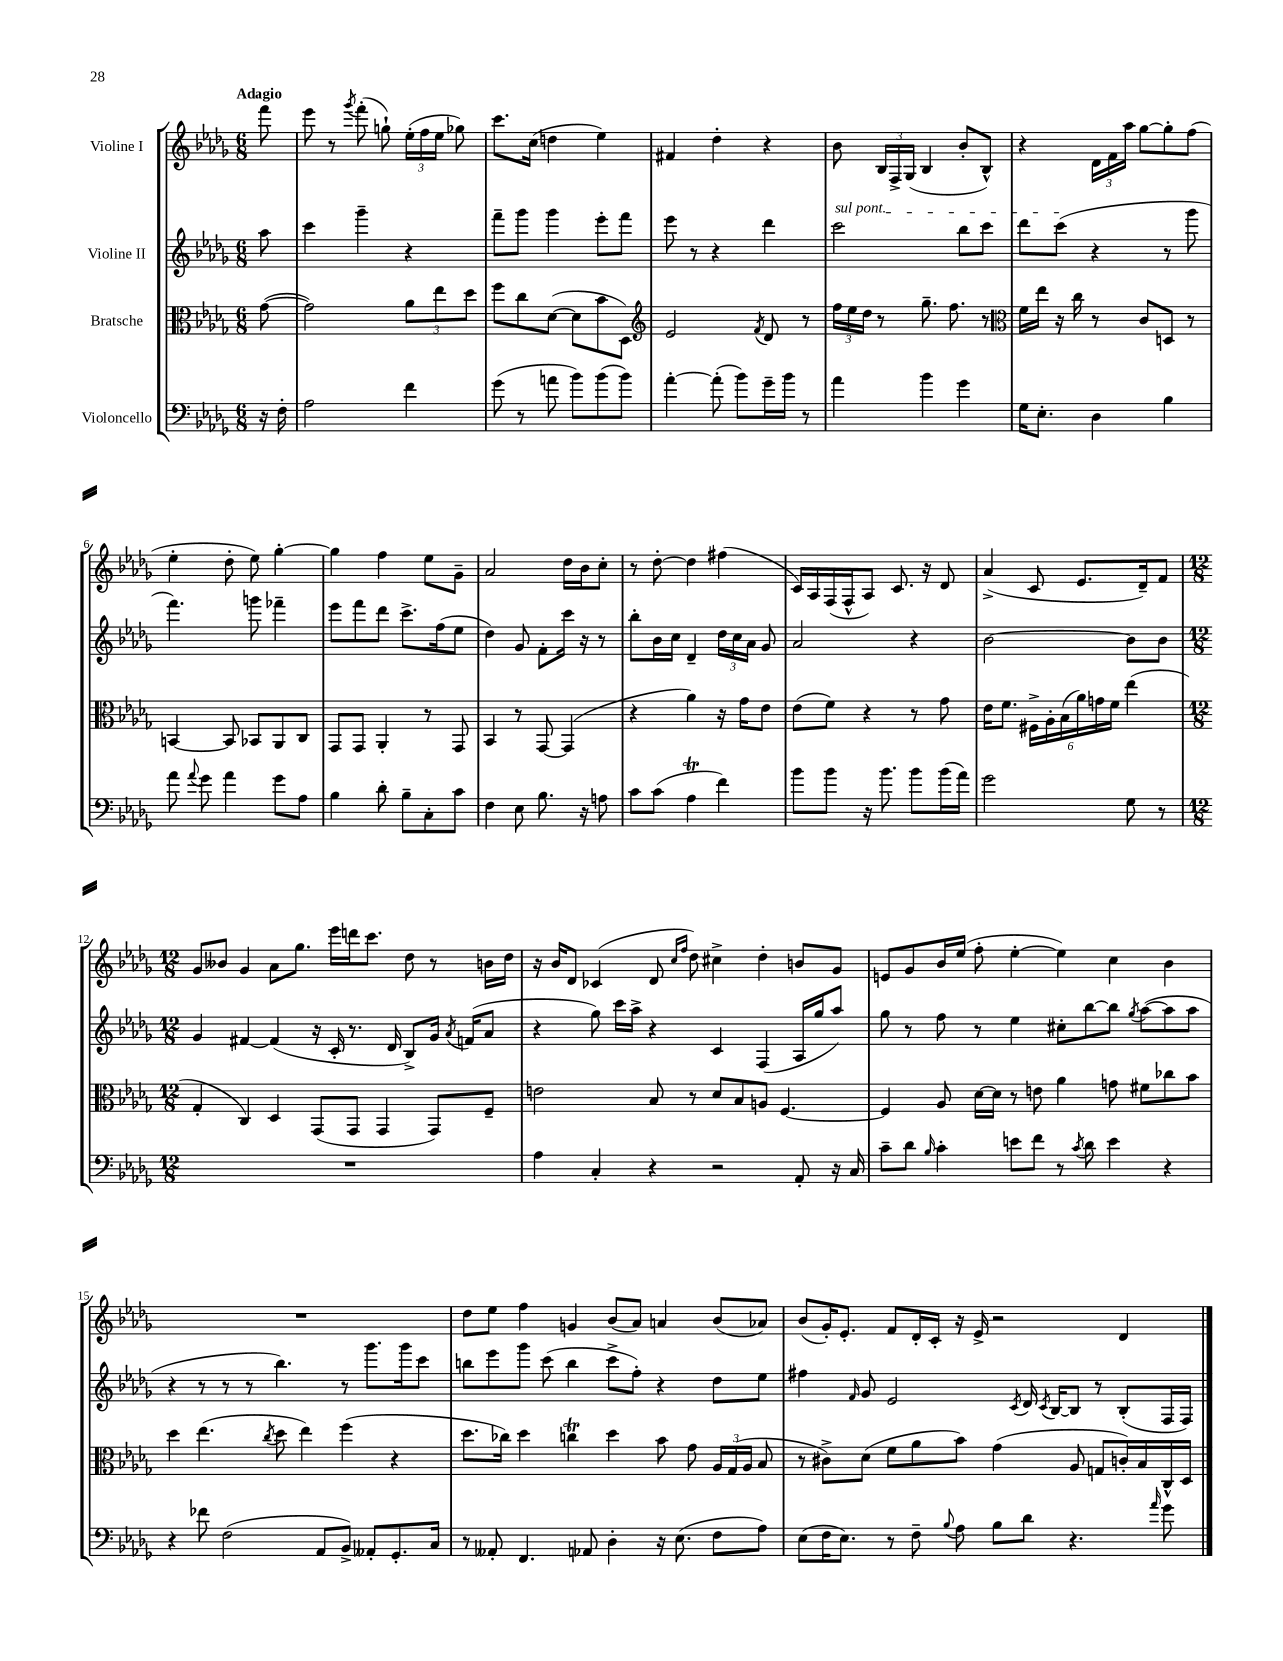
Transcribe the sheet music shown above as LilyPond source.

<<
\new StaffGroup <<
\new Staff = "s0" \with { instrumentName = "Violine I" } {
    \clef treble \key des \major \numericTimeSignature \time 6/8 \partial 8 \tempo "Adagio"
    \autoBeamOff f'''8 |
    ees'''8 r8 \acciaccatura { ges'''8 } f'''8-.( g''8-!) \tuplet 3/2 { ees''16[-.( f''16 ees''16] } ges''8) |
    c'''8.[ c''16]( d''4 ees''4) |
    fis'4 des''4-. r4 |
    bes'8 \tuplet 3/2 { bes16[ f16-> ges16]( } bes4 bes'8[-. bes8]-^) |
    r4 \tuplet 3/2 { des'16[ f'16 aes''16] } ges''8[~ ges''8-. f''8]( |
    ees''4-. des''8-. ees''8) ges''4~-. |
    ges''4 f''4 ees''8[ ges'8]-- |
    aes'2 des''16[ bes'16 c''8]-. |
    r8 des''8~-. des''4 fis''4( |
    c'16[) aes16 f16( f16-^ aes8]) c'8. r16 des'8 |
    aes'4->( c'8 ees'8.[ des'16--) f'8] |
    \numericTimeSignature \time 12/8 ges'8[ beses'8] ges'4 aes'8[ ges''8.] ees'''16[ d'''16 c'''8.] des''8 r8 b'16[ des''16] |
    r16 bes'16[ des'8] ces'4( des'8 \grace { c''16[ f''16] } des''8) cis''4-> des''4-. b'8[ ges'8] |
    e'8[ ges'8 bes'16 ees''16]( f''8-. ees''4~-. ees''4) c''4 bes'4 |
    R1. |
    des''8[ ees''8] f''4 g'4 bes'8[( aes'8]) a'4 bes'8[( aes'8]) |
    bes'8[( ges'16-.) ees'8.]-. f'8[ des'16-. c'16]-. r16 ees'16-> r2 des'4 \bar "|." |
}
\new Staff = "s1" \with { instrumentName = "Violine II" } {
    \clef treble \key des \major \numericTimeSignature \time 6/8 \partial 8
    \autoBeamOff aes''8 |
    c'''4 ges'''4-- r4 |
    f'''8[-- ges'''8] ges'''4 ees'''8[-. f'''8] |
    ees'''8 r8 r4 des'''4 |
    \once \override TextSpanner.bound-details.left.text = \markup { \italic "sul pont." } c'''2\startTextSpan bes''8[ c'''8] |
    des'''8[ c'''8]\stopTextSpan( r4 r8 ges'''8 |
    f'''4.) g'''8 fes'''4-- |
    ees'''8[ f'''8 des'''8] c'''8.[-> f''16( ees''8] |
    des''4) ges'8 f'8[-. c'''16] r16 r8 |
    bes''8[-. bes'16 c''16] des'4-- \tuplet 3/2 { des''16[ c''16 aes'16] } ges'8 |
    aes'2 r4 |
    bes'2~ bes'8[ bes'8] |
    \numericTimeSignature \time 12/8 ges'4 fis'4~ fis'4( r16 c'16-. r8. des'16 bes8[->) ges'16] \acciaccatura { aes'8 } f'16[( aes'8] |
    r4 ges''8) c'''16[ aes''16]-> r4 c'4 f4( aes16[ ges''16 aes''8]) |
    ges''8 r8 f''8 r8 ees''4 cis''8[-. bes''8~ bes''8] \acciaccatura { ges''8 } aes''8[~( aes''8 aes''8] |
    r4 r8 r8 r8 bes''4.) r8 ges'''8.[ ges'''16 c'''8] |
    b''8[ ees'''8 ges'''8] c'''8( b''4 c'''8[-> f''8]-.) r4 des''8[ ees''8] |
    fis''4 \grace { f'16 } ges'8 ees'2 \acciaccatura { c'8 } des'16 \acciaccatura { c'8 } bes16[~ bes8] r8 bes8[-.( f16 f16]) \bar "|." |
}
\new Staff = "s2" \with { instrumentName = "Bratsche" } {
    \clef alto \key des \major \numericTimeSignature \time 6/8 \partial 8
    \autoBeamOff ges'8~( |
    ges'2) \tuplet 3/2 { aes'8[ ees''8 des''8] } |
    f''8[ c''8 des'8]~( des'8[ bes'8 des8]) |
    \clef treble ees'2 \acciaccatura { f'8 } des'8 r8 |
    \tuplet 3/2 { f''16[ ees''16 des''16] } r8 ges''8.-- f''8. r8 |
    \clef alto f'16[ ees''16] r16 c''16 r8 c'8[ d8] r8 |
    b,4~ b,8 bes,8[ aes,8 c8] |
    ges,8[ ges,8] aes,4-. r8 ges,8 |
    bes,4 r8 ges,8~ ges,4( |
    r4 aes'4) r16 ges'16[ ees'8] |
    ees'8[( f'8]) r4 r8 ges'8 |
    ees'16[ f'8.] \tuplet 6/4 { fis16[-> aes16-. bes16( aes'16) g'16 f'16] } ees''4( |
    \numericTimeSignature \time 12/8 ges4-. c4) des4 ges,8[( ges,8] ges,4 ges,8[) f8]-- |
    e'2 bes8 r8 des'8[ bes8 a8] f4.~ |
    f4 aes8 des'16[~ des'16] r8 e'8 aes'4 g'8 fis'8[ ces''8 bes'8] |
    des''4 ees''4.( \acciaccatura { c''8 } des''8 ees''4) f''4( r4 |
    des''8.[ ces''16]) des''4 c''4\trill des''4 bes'8 ges'8 \tuplet 3/2 { aes16[ ges16( aes16] } bes8 |
    r8 cis'8[->) des'8]( f'8[ aes'8 bes'8]) ges'4( aes8 g8[ c'16-.) bes16 c16-^ des16] \bar "|." |
}
\new Staff = "s3" \with { instrumentName = "Violoncello" } {
    \clef bass \key des \major \numericTimeSignature \time 6/8 \partial 8
    \autoBeamOff r16 f16-. |
    aes2 f'4 |
    ges'8( r8 a'8 bes'8[) bes'8( bes'8]) |
    aes'4~-. aes'8-.( bes'8[) ges'16-- bes'16] r8 |
    aes'4 bes'4 ges'4 |
    ges16[ ees8.]-. des4 bes4 |
    aes'8 \appoggiatura { aes'8 } ges'8 aes'4 ges'8[ aes8] |
    bes4 des'8-. bes8[-- c8-. c'8] |
    f4 ees8 bes8. r16 a8 |
    c'8[ c'8]( aes4\trill f'4) |
    bes'8[ bes'8] r16 bes'8. bes'8[ bes'16( aes'16]) |
    ges'2 ges8 r8 |
    \numericTimeSignature \time 12/8 R1. |
    aes4 c4-. r4 r2 aes,8-. r16 c16 |
    c'8[-- des'8] \grace { bes16 } c'4-. e'8[ f'8] r8 \acciaccatura { c'8 } des'8 e'4 r4 |
    r4 fes'8 f2( aes,8[ bes,8]->) aeses,8[-. ges,8.-. c16] |
    r8 aeses,8-. f,4. aes,8 des4-. r16 ees8.( f8[ aes8]) |
    ees8[( f16 ees8.]) r8 f8-- \appoggiatura { bes8 } aes8 bes8[ des'8] r4. \grace { aes'16 } ges'8 \bar "|." |
}
>>
>>
